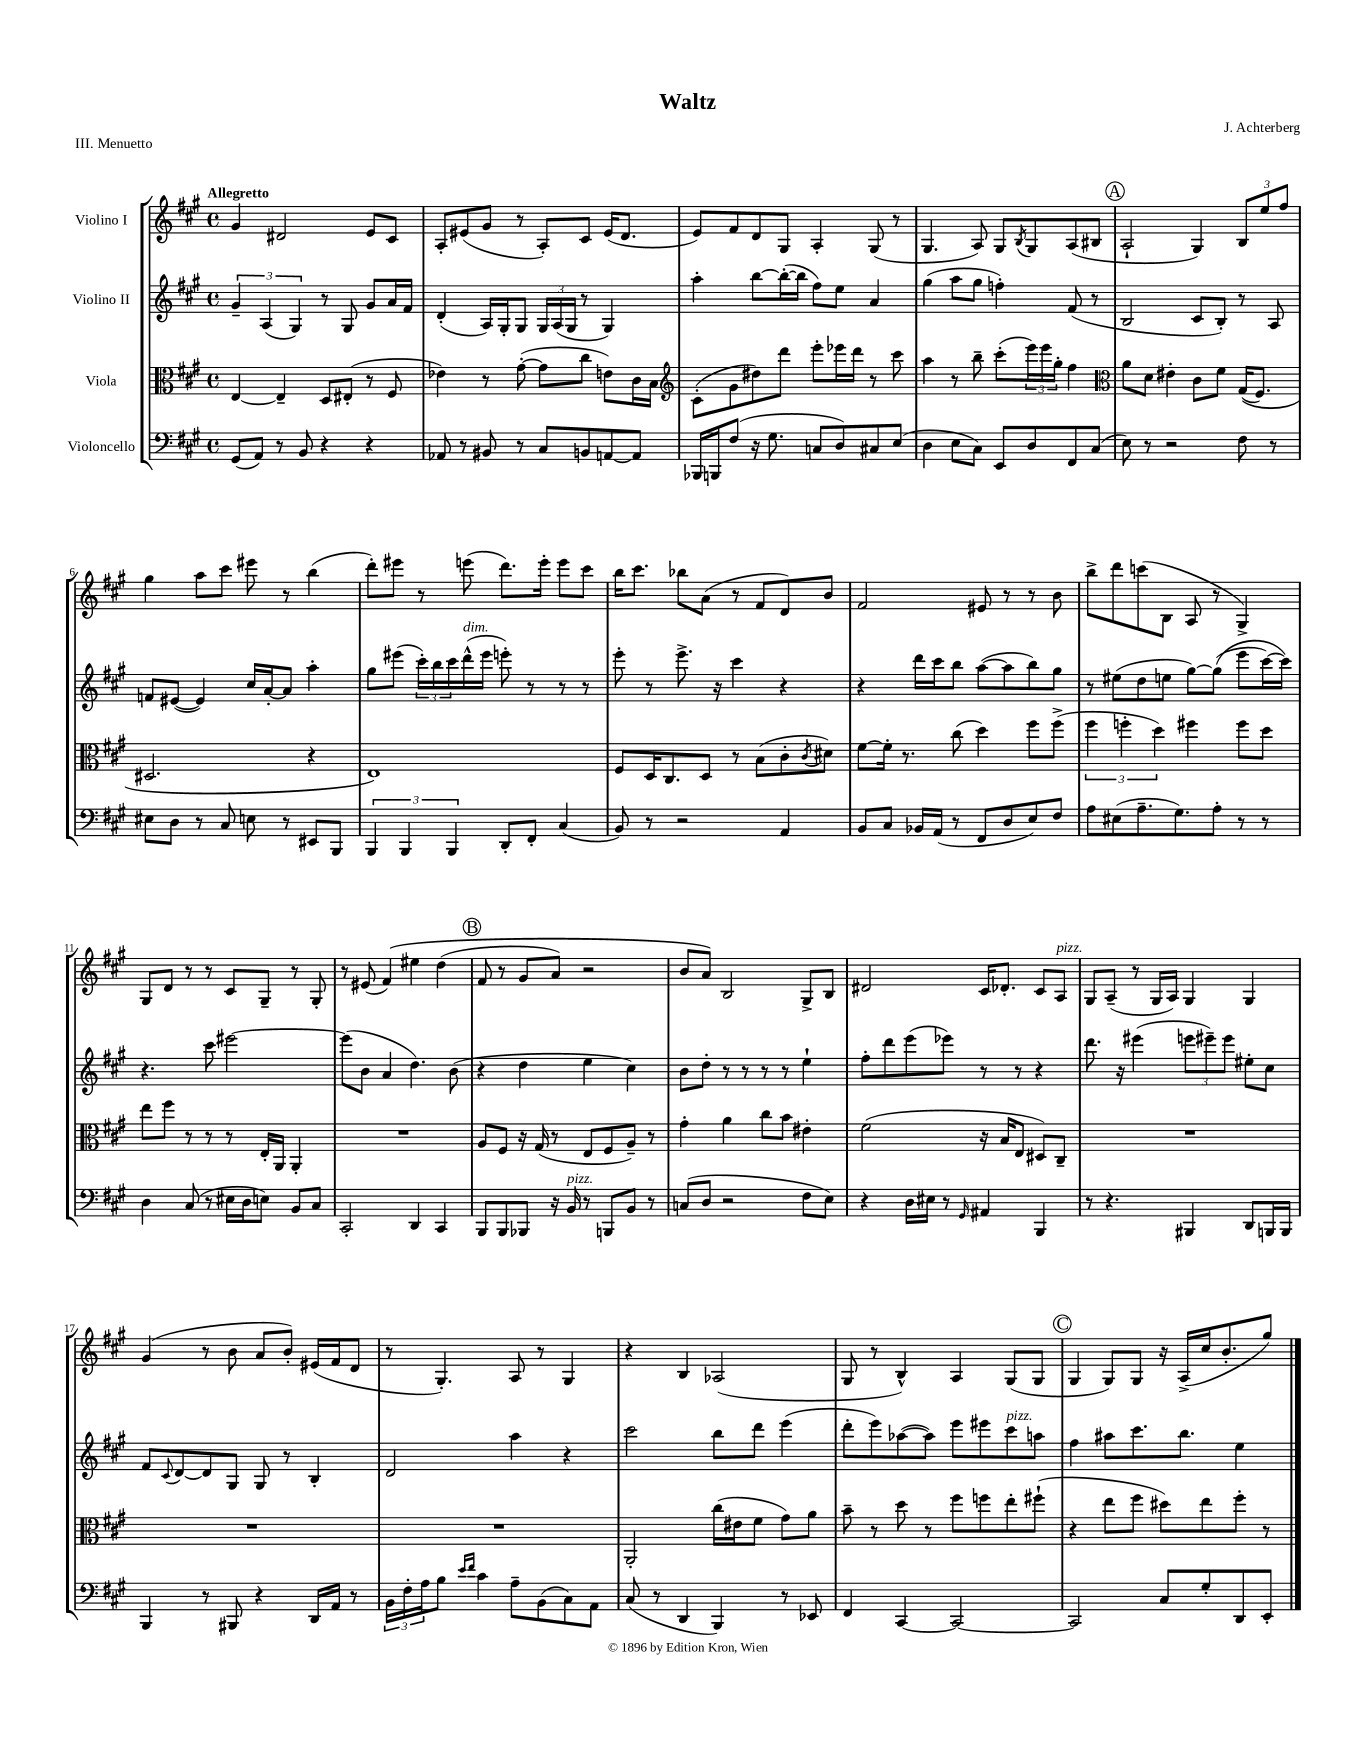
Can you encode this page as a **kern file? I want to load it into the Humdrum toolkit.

**kern	**kern	**kern	**kern
*part4	*part3	*part2	*part1
*staff4	*staff3	*staff2	*staff1
*I"Violoncello	*I"Viola	*I"Violino II	*I"Violino I
*clefF4	*clefC3	*clefG2	*clefG2
*k[f#c#g#]	*k[f#c#g#]	*k[f#c#g#]	*k[f#c#g#]
*M4/4	*M4/4	*M4/4	*M4/4
*met(c)	*met(c)	*met(c)	*met(c)
=1	=1	=1	=1
!	!	!	!LO:TX:a:B:t=Allegretto
(8GG#/L	[4E/	6g#~/	4g#/
8AA/J)	.	.	.
.	.	(6A/	.
8r	4E~/]	.	2d#X/
.	.	6G#/)	.
8BB/	.	.	.
4r	8D/L	8r	.
.	(8E#X'/J	8G#/	.
4r	8r	8g#/L	8e/L
.	8F#/	16a/L	8c#/J
.	.	16f#/JJ	.
=2	=2	=2	=2
8AA-X/	4e-X\)	(4d'/	8A'/L
8r	.	.	(8e#X/
8BB#X/	8r	16A/LL)	8g#/J
.	.	16G#'/J	.
8r	([8g#'\	8G#/J	8r
8C#/L	8g#\L]	24G#/LL	8A'/L)
.	.	(24A/	.
.	.	24G#/JJ	.
8BBn/	8cc#\J	8r	8c#/J
[8AAn/	8en\L)	4G#/)	(16e#/KL
.	.	.	8.d/J
8AA/J]	16c#\L	.	.
.	16B\JJ	.	.
=3	=3	=3	=3
*	*clefG2	*	*
16BBB-X/LL	(8c#'\L	4aa'\	8e/L)
16BBBn/J	.	.	.
(8F#/J	8g#\	.	8f#/
16r	8dd#X\)	[8bb\L	8d/
8.G#\	.	.	.
.	8ddd\J	(16bb'\L_	8G#/J
.	.	16bb\JJ]	.
8Cn/L	8eee'\L	8ff#\L)	4A'/
8D/)	16eee-X\L	8ee\J	.
.	16ddd\JJ	.	.
8C#X/	8r	4a/	(8G#/
(8E/J	8ccc#\	.	8r
=4	=4	=4	=4
4D\	4aa\	(4gg#\	4.G#/
8E\L	8r	8aa\L	.
8C#\J)	8bb~\	8gg#\J	8A/)
8EE/L	(8ccc#'\L	4ffn'\)	8G#/L
.	.	.	8qB/
8D/	24eee\L)	.	8G#/
.	24eee\	.	.
.	24gg#'\JJ	.	.
8FF#/	4ff#\	(8f#/	(8A/
(8C#/J	.	8r	8B#X/J
!!LO:REH:place=s1:t=A
=5	=5	=5	=5
*	*clefC3	*	*
8E\)	8a\L	2B/	2A`/
8r	8d\J	.	.
2r	4e#X'\	.	.
.	8c#\L	8c#/L	4G#/)
.	8f#\J	8B'/J)	.
8F#\	((16G#/KL	8r	12B/L
.	8.F#/J)	.	.
.	.	.	12ee/
8r	.	8A/	.
.	.	.	12ff#/J
!!LO:LB:g=z
=6	=6	=6	=6
8E#X\L	2.D#X/	8fn/L	4gg#\
8D\J	.	([8e#X/J	.
8r	.	4e#/])	8aa\L
8C#/	.	.	8ccc#\J
8En\	.	16cc#/LL	8eee#X\
.	.	[16a'/J	.
8r	.	8a/J]	8r
8EE#X/L	4r	4aa'\	(4bb\
8BBB/J	.	.	.
=7	=7	=7	=7
6BBB/	1E)	8gg#\L	8ddd'\L)
.	.	(8eee#X\J	8eee#X\J
6BBB/	.	.	.
.	.	24ccc#'\LL)	8r
.	.	24bb\	.
6BBB/	.	24ccc#\	.
!	!	!LO:TX:a:i:t=dim.	!
.	.	(16ddd^^\	(8eeen\
.	.	16eee#\JJ	.
8DD'/L	.	8eeen'\)	8.ddd\L)
8FF#'/J	.	8r	.
.	.	.	16eee'\Jk
(4C#/	.	8r	8eee\L
.	.	8r	8ccc#\J
=8	=8	=8	=8
8BB/)	8F#/L	8eee'\	16bb\KL
.	.	.	8.ccc#\J
8r	16D/K	8r	.
.	8.C#/	.	.
2r	.	8.eee^\	8bb-X\L
.	8D/J	.	(8a\J
.	.	16r	.
.	8r	4ccc#\	8r
.	(8B\L	.	8f#/L
4AA/	8c#'\	4r	8d/)
.	8qc#/	.	.
.	8d#X\J)	.	8b/J
=9	=9	=9	=9
8BB/L	[8f#\L	4r	2f#/
8C#/J	16f#'\Jk]	.	.
.	8.r	.	.
16BB-X/LL	.	16ddd\LL	.
(16AA/JJ	.	16ccc#\J	.
8r	(8cc#\	8bb\J	.
8FF#/L	4dd\)	([8aa\L	8e#X/
8D/	.	8aa\]	8r
8E/)	8ff#\L	8bb\)	8r
8F#/J	(8ff#^\J	8gg#\J	8b\
=10	=10	=10	=10
8A\L	6ff#\	8r	8bb^\L
(8E#X\	.	(8ee#X\L	8ddd\
.	6ffn'\	.	.
8.A~\	.	8dd\	(8cccn\
.	6dd\)	.	.
.	.	8een\J	8B\J
8.G#\)	.	.	.
.	4ff#X\	[8gg#\L)	8A/
8A'\J	.	((8gg#\J]	8r
8r	8ff#\L	8eee\L	4G#^/)
8r	8dd\J	[16ccc#\L)	.
.	.	16ccc#\JJ])	.
!!LO:LB:g=z
=11	=11	=11	=11
4D\	8ee\L	4.r	8G#/L
.	8ff#\J	.	8d/J
(8C#/	8r	.	8r
8r	8r	8ccc#\	8r
16E#X\LL	8r	[2eee#X\	8c#/L
16D\J	.	.	.
8En\J)	16E'/LL	.	8G#~/J
.	16AA/JJ	.	.
8BB/L	4AA'/	.	8r
8C#/J	.	.	8G#'/
=12	=12	=12	=12
2CC#'/	1r	(8eee#\L]	8r
.	.	8b\J	(8e#X/
.	.	4a/	(4f#/)
4DD/	.	4.dd\)	4ee#X\
4CC#/	.	.	(4dd\
.	.	(8b\	.
!!LO:REH:place=s1:t=B
=13	=13	=13	=13
8BBB/L	8A/L	4r	8f#/
8BBB/	8F#/J	.	8r
8BBB-X/J	16r	4dd\	8g#/L
.	(16G#/	.	.
16r	8r	.	8a/J)
!LO:TX:a:i:t=pizz.	!	!	!
16BB/	.	.	.
8r	8E/L	4ee\	2r
8BBBn/L	8F#/	.	.
8BB/J	8A~/J)	4cc#\)	.
8r	8r	.	.
=14	=14	=14	=14
(8Cn/L	4g#'\	8b\L	8b/L
8D/J	.	8dd'\J	8a/J)
2r	4a\	8r	2B/
.	.	8r	.
.	8cc#\L	8r	.
.	8b\J	8r	.
8F#\L	4e#X'\	4ee`\	8G#^/L
8E\J)	.	.	8B/J
=15	=15	=15	=15
4r	(2f#\	8ff#'\L	2d#X/
.	.	8ddd\	.
16D\LL	.	(8eee\	.
16E#X\JJ	.	.	.
8r	.	8eee-X\J)	.
16qqGG#/	.	.	.
4AA#X/	16r	8r	16c#/KL
.	16B/KL	.	8.d-X'/J
.	8E/J	8r	.
4BBB/	8D#X/L)	4r	8c#/L
!	!	!	!LO:TX:a:i:t=pizz.
.	8C#~/J	.	8A/J
=16	=16	=16	=16
8r	1r	8.ddd\	8G#/L
4.r	.	.	(8A~/J
.	.	16r	.
.	.	(4eee#X\	8r
.	.	.	16G#/LL
.	.	.	16A/JJ)
4BBB#X/	.	12eeen\L	4G#/
.	.	12eee#X~\)	.
.	.	12eee#\J	.
8DD/L	.	8ee#X'\L	4G#/
16BBBn/L	.	8cc#\J	.
16BBB/JJ	.	.	.
!!LO:LB:g=z
=17	=17	=17	=17
4BBB/	1r	8f#/L	(4g#/
.	.	8qqc#/	.
.	.	[8d/	.
8r	.	8d/]	8r
8BBB#X/	.	8G#/J	8b\
4r	.	8G#/	8a/L
.	.	8r	8b'/J)
16DD/LL	.	4B'/	(16e#X/LL
16AA/JJ	.	.	16f#/J
8r	.	.	8d/J
=18	=18	=18	=18
24BB\LL	1r	2d/	8r
24F#'\	.	.	.
24A\J	.	.	.
8B\J	.	.	4.G#'/)
16qqe/LL	.	.	.
16qqf#/JJ	.	.	.
4c#\	.	.	.
8A~\L	.	4aa\	8A/
(8BB\	.	.	8r
8C#\)	.	4r	4G#/
8AA\J	.	.	.
=19	=19	=19	=19
(8C#/	2AA'/	2ccc#\	4r
8r	.	.	.
4DD/	.	.	4B/
4BBB/)	(16cc#\LL	8bb\L	(2A-X/
.	16e#X\J	.	.
.	8f#\J	8ddd\J	.
8r	8g#\L)	(4eee\	.
8EE-X/	8a\J	.	.
=20	=20	=20	=20
4FF#/	8b~\	8ddd'\L	8G#/
.	8r	8eee\)	8r
[4CC#/	8dd\	([8aa-X\	4B^^/)
.	8r	8aa-\J])	.
2CC#/_	8ff#\L	8eee\L	4A/
.	8ffn\	8eee#X\	.
!	!	!LO:TX:a:i:t=pizz.	!
.	8ee'\	8ccc#\	(8G#/L
.	(8ff#X`\J	8aan\J	8G#/J
!!LO:REH:place=s1:t=C
=21	=21	=21	=21
2CC#/]	4r	4ff#\	4G#/
.	8ee\L	8aa#X\L	8G#/L)
.	8ff#\J	8.ccc#\	8G#/J
8C#/L	8dd#X\L)	.	16r
.	.	8.bb\J	(16A^/LL
8G#'/	8ee\	.	16cc#/J
.	.	.	8.b'/
8DD/	8ff#'\J	4ee\	.
8EE'/J	8r	.	8gg#/J)
==	==	==	==
*-	*-	*-	*-
